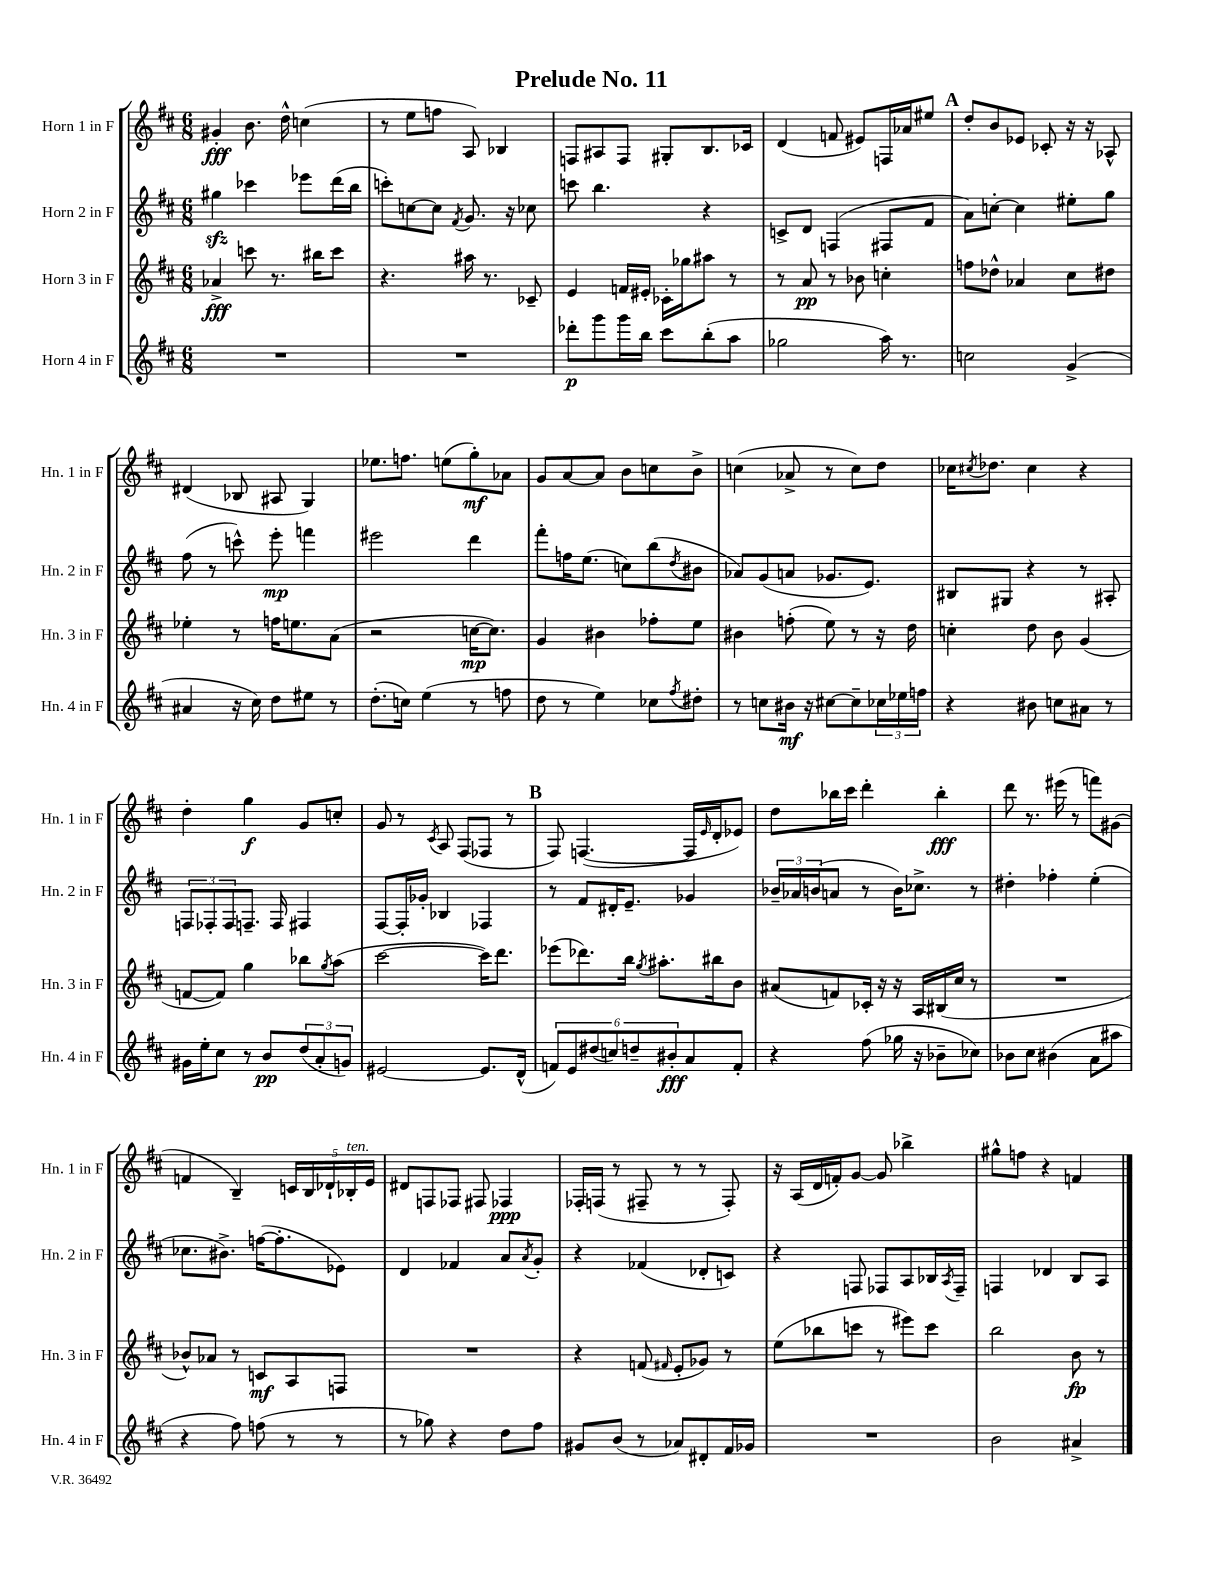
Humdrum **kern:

**kern	**kern	**kern	**kern
*staff4	*staff3	*staff2	*staff1
*clefG2	*clefG2	*clefG2	*clefG2
*k[f#c#]	*k[f#c#]	*k[f#c#]	*k[f#c#]
*M6/8	*M6/8	*M6/8	*M6/8
2.r	4a-^/	4gg#\	4g#'/
.	8ccc\	4ccc-\	8.b\
.	8.r	.	.
.	.	.	16dd^^\
.	.	8eee-\L	(4cc\
.	16bb#\LK	.	.
.	8ccc\J	(16ddd\L	.
.	.	16bb\JJ	.
=	=	=	=
2.r	4.r	8ccc'\L)	8r
.	.	[8cc\	8ee\L
.	.	8cc\]J	8ff\J
.	.	8qf#/	.
.	16aa#\	8.g/	8A/)
.	8.r	.	.
.	.	.	4B-/
.	.	16r	.
.	8c-~/	8cc-\	.
=	=	=	=
8ddd-'\L	4e/	8ccc\	8F/L
8ggg\	.	4.bb\	8A#/
16ggg\L	16f/LL	.	8F/J
16bb\JJ	16e#'/JJ	.	.
8ccc#\L	16c-'\LL	.	8G#'/L
.	16gg-\J	.	.
(8bb'\	8aa#\J	4r	8.B/
8aa\J	8r	.	.
.	.	.	16c-/Jk
=	=	=	=
2gg-\	8r	8c^/L	(4d/
.	8a/	8d/J	.
.	8r	(4F/	8f/
.	8b-\	.	8e#/L)
16aa\)	4cc'\	8F#/L	16F/L
8.r	.	.	16a-/J
.	.	8f#/J	8ee#/J
=	=	=	=
2cc\	8ff\L	8a\L)	8dd'/L
.	8dd-^^\J	[8cc'\J	8b/
.	4a-/	4cc\]	8e-/J
.	.	.	8c-'/
(4g^/	8cc#\L	8ee#'\L	16r
.	.	.	16r
.	8dd#\J	8gg\J	8A-^^/
=	=	=	=
4a#/	4ee-'\	(8ff#\	(4d#/
.	.	8r	.
16r	8r	8ccc^^\)	8B-/
16cc#\)	.	.	.
8dd\L	16ff\LK	8eee'\	8A#/
.	8.ee\	.	.
8ee#\J	.	4fff\	4G/)
8r	(8a\J	.	.
=	=	=	=
(8.dd'\L	2r	2eee#\	8.ee-\L
16cc\Jk)	.	.	8.ff\J
(4ee\	.	.	.
.	.	.	(8ee\L
8r	[16cc\LK	4ddd\	8gg'\)
.	8.cc\]J)	.	.
8ff\	.	.	8a-\J
=	=	=	=
8dd\	4g/	8fff#'\L	8g/L
8r	.	16ff\K	[8a/
.	.	(8.ee\J	.
4ee\)	4b#\	.	8a/]J
.	.	8cc\L)	8b\L
8cc-\L	8ff-'\L	(8bb\	8cc\
8qff#/	.	8qdd/	.
8dd#'\J	8ee\J	8b#\J	8b^\J
=	=	=	=
8r	4b#\	8a-/L)	(4cc\
8cc\L	.	(8g/	.
16b#\Jk	(8ff'\	8a/J	8a-^/
16r	.	.	.
[8cc#\L	8ee\)	8.g-/L	8r
8cc#~\]	8r	.	8cc\L)
.	.	8.e/J)	.
24cc-\L	16r	.	8dd\J
24ee-\	.	.	.
.	16dd\	.	.
24ff\JJ	.	.	.
=	=	=	=
4r	4cc'\	8B#/L	16cc-\LK
.	.	.	8qcc#/
.	.	.	8.dd-\J
.	.	8G#/J	.
8b#\	8dd\	4r	4cc#\
8cc\L	8b\	.	.
8a#\J	(4g/	8r	4r
8r	.	8A#'/	.
=	=	=	=
16g#\LL	[8f/L	12F/L	4dd'\
16ee'\J	.	.	.
.	.	12F-'/	.
8cc#\J	8f/]J)	.	.
.	.	12F-/	.
8r	4gg\	8.F~/J	4gg\
8b/L	.	.	.
.	.	16F/	.
(12dd/	8bb-\L	4F#/	8g/L
12a'/	.	.	.
.	8qgg/	.	.
.	(8aa\J	.	8cc'/J
12g/J)	.	.	.
=	=	=	=
[2e#/	[2ccc#\	[8F#/L	8g/
.	.	16F#'/]L	8r
.	.	16g-'/JJ	.
.	.	.	8qc#/
.	.	4B-/	8A/
.	.	.	(8F#/L
8.e#/]L	16ccc#\]LK)	4F-/	8F-/J
.	8.ddd\J	.	.
.	.	.	8r
(16d^^/Jk	.	.	.
=	=	=	=
12f/L)	(8eee-\L	8r	8F#/)
12e/	.	.	.
.	8.ddd-\)	8f#/L	([4.F/
(12dd#/	.	.	.
12cc/)	.	16d#'/K	.
.	16bb\Jk	8.e~/J	.
12dd~/	.	.	.
.	8qgg/	.	.
.	8.aa#'\L	.	.
12b#'/	.	.	.
8a/	.	4g-/	16F/]LL
.	.	.	16qqe/
.	16bb#\k	.	16d'/J
8f'/J	8b\J	.	8e-/J)
=	=	=	=
4r	(8a#/L	24b-~/LL	8dd\L
.	.	24a-/	.
.	.	(24b/J	.
.	8f/)	8a/J	16bb-\L
.	.	.	16ccc#\JJ
(8ff#\	16c-'/Jk	8r	4ddd'\
.	16r	.	.
16gg-\	16r	16b\LK)	.
16r	16A/LL	8.cc-^\J	.
8b-~\L	(16B#/	.	4bb-'\
.	16cc#/JJ	.	.
8cc-\J)	8r	8r	.
=	=	=	=
8b-\L	2.r	4dd#'\	8ddd\
8cc#\J	.	.	8.r
(4b#\	.	4ff-'\	.
.	.	.	(16eee#\
.	.	.	8r
8a\L	.	(4ee'\	8fff\L)
8aa#\J	.	.	(8g#\J
=	=	=	=
4r	8b-^^/L)	8.cc-\L	4f/
.	8a-/J	.	.
.	.	8.b#^\J)	.
8ff#\)	8r	.	4B~/)
(8ff\	8c/L	([16ff\LK	.
.	.	8.ff'\]	.
8r	8A/	.	20c/LL
.	.	.	20B/
.	.	.	20d-`/
8r	8F/J	8e-\J)	.
.	.	.	20B-'/
.	.	.	20e/JJ
=	=	=	=
8r	2.r	4d/	8d#/L
8gg-\)	.	.	8F/
4r	.	4f-/	8F-/J
.	.	.	8F#/
8dd\L	.	8a/L	4F-/
.	.	8qa/	.
8ff#\J	.	8g'/J	.
=	=	=	=
8g#/L	4r	4r	16F-'/LL
.	.	.	(16F/JJ
(8b/J	.	.	8r
8r	(8f/	(4f-/	8F#~/
.	16qqf#/	.	.
8a-/L)	8e'/L	.	8r
8d#'/	8g-/J)	8d-'/L	8r
16f#/L	8r	8c/J)	8F#'/)
16g-/JJ	.	.	.
=	=	=	=
2.r	(8ee\L	4r	16r
.	.	.	(16A/LL
.	8bb-\	.	16d/
.	.	.	16f'/J)
.	8ccc\J	8F/	[8g/J
.	8r	8F-/L	8g/]
.	8eee#\L)	8A/	4bb-^\
.	8ccc\J	16B-/L	.
.	.	8qA/	.
.	.	16F-~/JJ	.
=	=	=	=
2b\	2bb\	4F/	8gg#^^\L
.	.	.	8ff\J
.	.	4d-/	4r
4a#^/	8b\	8B/L	4f/
.	8r	8A/J	.
==	==	==	==
*-	*-	*-	*-
